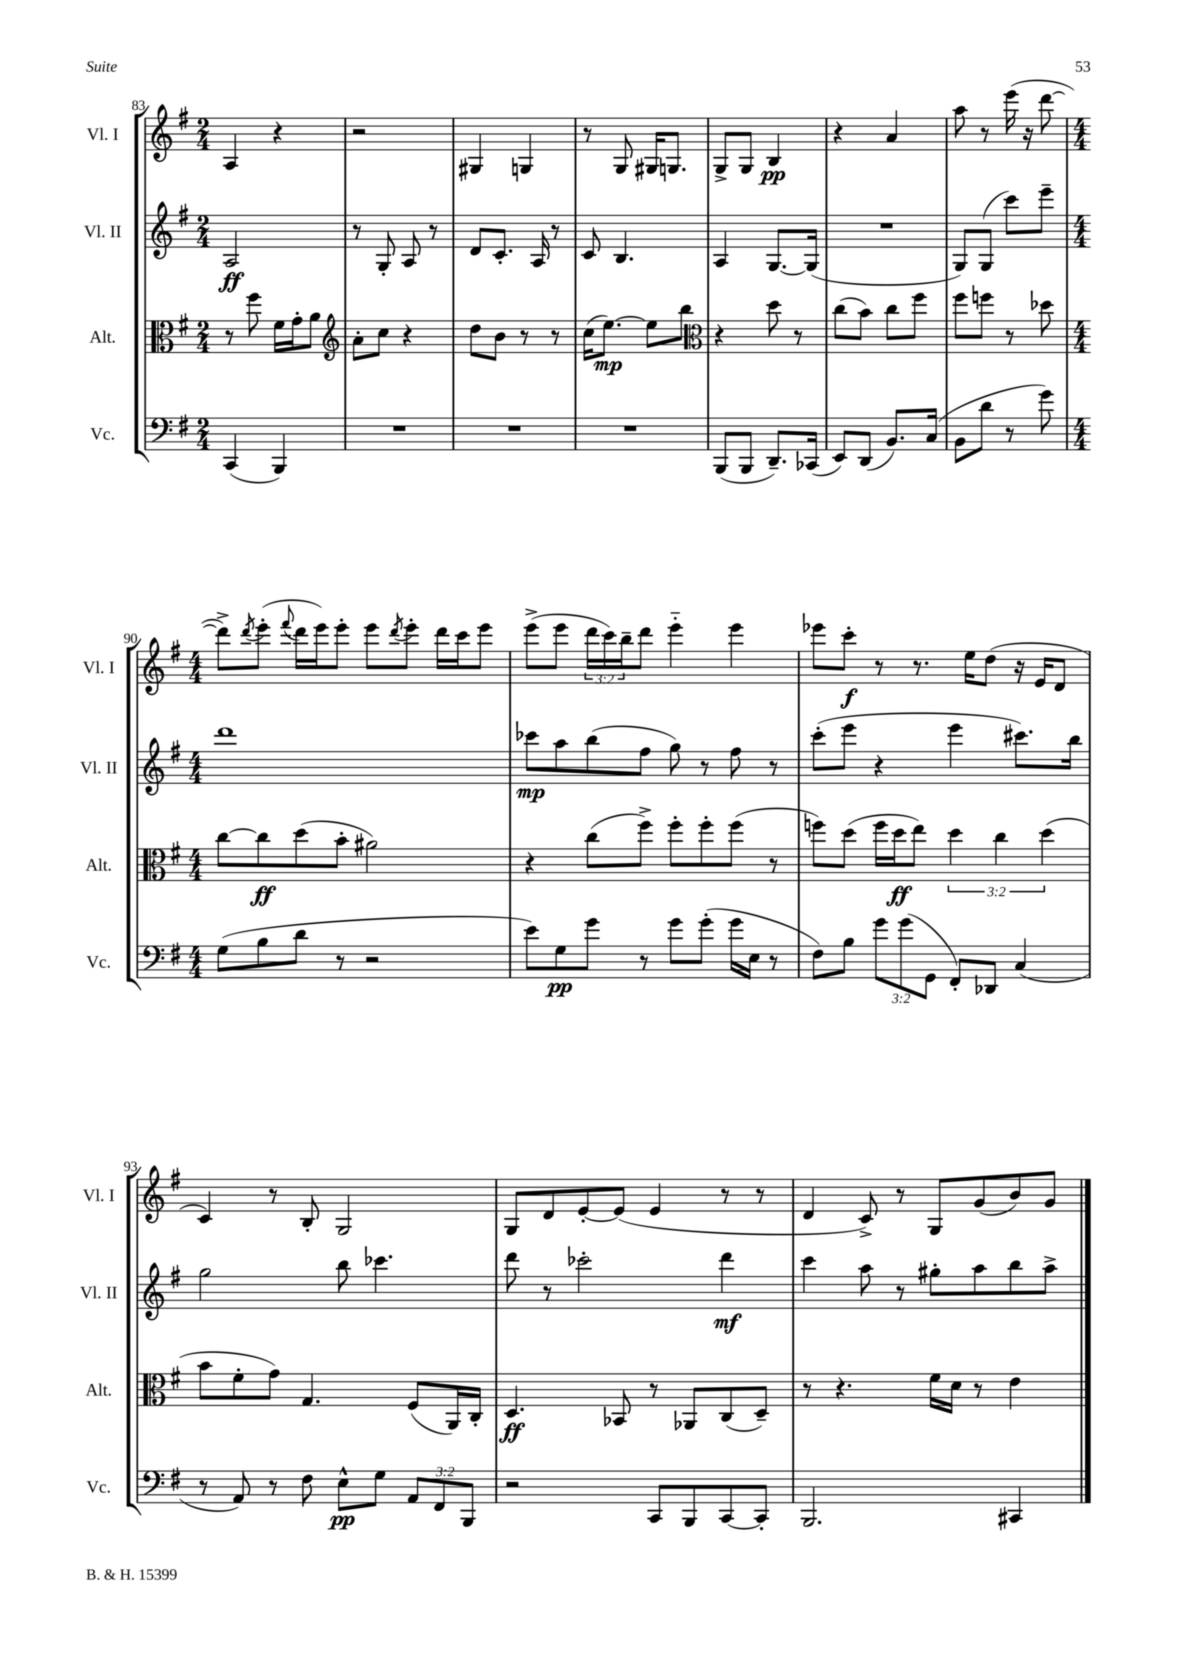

**kern	**kern	**kern	**kern
*staff4	*staff3	*staff2	*staff1
*clefF4	*clefC3	*clefG2	*clefG2
*k[f#]	*k[f#]	*k[f#]	*k[f#]
*M2/4	*M2/4	*M2/4	*M2/4
(4CC/	8r	2A/	4A/
.	8ff#\	.	.
4BBB/)	16f#\LL	.	4r
.	16g'\J	.	.
.	8a\J	.	.
=	=	=	=
*	*clefG2	*	*
2r	8a'\L	8r	2r
.	8cc\J	8G'/	.
.	4r	8A/	.
.	.	8r	.
=	=	=	=
2r	8dd\L	8d/L	4G#/
.	8b\J	8.c'/J	.
.	8r	.	4G/
.	.	16A/	.
.	8r	8r	.
=	=	=	=
2r	(16cc\LK	8c/	8r
.	[8.ee\J)	.	.
.	.	4.B/	8G/
.	8ee\]L	.	16G#/LK
.	.	.	8.G/J
.	8bb\J	.	.
=	=	=	=
*	*clefC3	*	*
(8BBB/L	4r	4A/	8G^/L
8BBB/J	.	.	8G/J
8.DD~/L)	8dd\	[8.G/L	4B/
.	8r	.	.
(16CC-/Jk	.	(16G/]Jk	.
=	=	=	=
8EE/L)	(8cc\L	2r	4r
(8DD/J	8b\J)	.	.
8.BB/L)	8cc\L	.	4a/
.	8ff#\J	.	.
(16C/Jk	.	.	.
=	=	=	=
8BB\L	8ff#\L	8G/L)	8aa\
8d\J	8ff\J	(8G/J	8r
8r	8r	8ccc\L)	(16eee\
.	.	.	16r
8g\)	8dd-\	8eee~\J	[8ddd\
=	=	=	=
*M4/4	*M4/4	*M4/4	*M4/4
(8G\L	[8cc\L	1ddd	8ddd^\]L)
.	.	.	8qddd/
8B\	8cc\]	.	(8eee'\J
.	.	.	8qqfff#/
8d\J	(8dd\	.	16ddd\LL
.	.	.	16eee\J)
8r	8b'\J	.	8eee'\J
2r	2a#\)	.	8eee\L
.	.	.	8qddd/
.	.	.	8eee'\J
.	.	.	16ddd\LL
.	.	.	16ccc\J
.	.	.	8eee\J
=	=	=	=
8e\L)	4r	8ccc-\L	(8eee^\L
8G\	.	8aa\	8eee\J
8g\J	(8cc\L	(8bb\	24ddd\LL
.	.	.	24ccc\)
.	.	.	24bb~\J
8r	8ff#^\J)	8ff#\J	8ddd\J
8g\L	8ff#'\L	8gg\)	4eee'~\
(8g'\J	8ff#'\	8r	.
16g\LL	(8ff#\J	8ff#\	4eee\
16E\JJ	.	.	.
8r	8r	8r	.
=	=	=	=
8F#\L)	8ff\L)	(8ccc'\L	8eee-\L
8B\J	(8dd\J	8eee\J	8ccc'\J
12g\L	16ff\LL	4r	8r
.	16dd\J	.	.
(12g\	.	.	.
.	8ee\J)	.	8.r
12GG\J	.	.	.
8FF#'/L)	6dd\	4eee\	.
.	.	.	16ee\LK
8DD-/J	.	.	(8dd\J
.	6cc\	.	.
(4C/	.	8.ccc#\L)	16r
.	.	.	16e/LK
.	(6dd\	.	.
.	.	.	8d/J
.	.	16bb\Jk	.
=	=	=	=
8r	8b\L	2gg\	4c/)
8AA/)	8f#'\	.	.
8r	8g\J)	.	8r
8F#\	4.G/	.	8B'/
8E^^\L	.	8bb\	2G/
8G\J	.	4.ccc-\	.
12AA/L	(8F#/L	.	.
12FF#/	.	.	.
.	16AA/L)	.	.
12BBB/J	.	.	.
.	16C'/JJ	.	.
=	=	=	=
2r	4.D/	8ddd\	8G/L
.	.	8r	8d/
.	.	2ccc-'\	[8e'/
.	8BB-/	.	(8e/]J
8CC/L	8r	.	4e/
8BBB/	8AA-/L	.	.
[8CC/	(8C/	4ddd\	8r
8CC'/]J	8D~/J)	.	8r
=	=	=	=
2.BBB/	8r	4ccc\	4d/
.	4.r	.	.
.	.	8aa\	8c^/)
.	.	8r	8r
.	16f#\LL	8gg#'\L	8G/L
.	16d\JJ	.	.
.	8r	8aa\	(8g/
4CC#/	4e\	8bb\	8b/)
.	.	8aa^\J	8g/J
==	==	==	==
*-	*-	*-	*-
